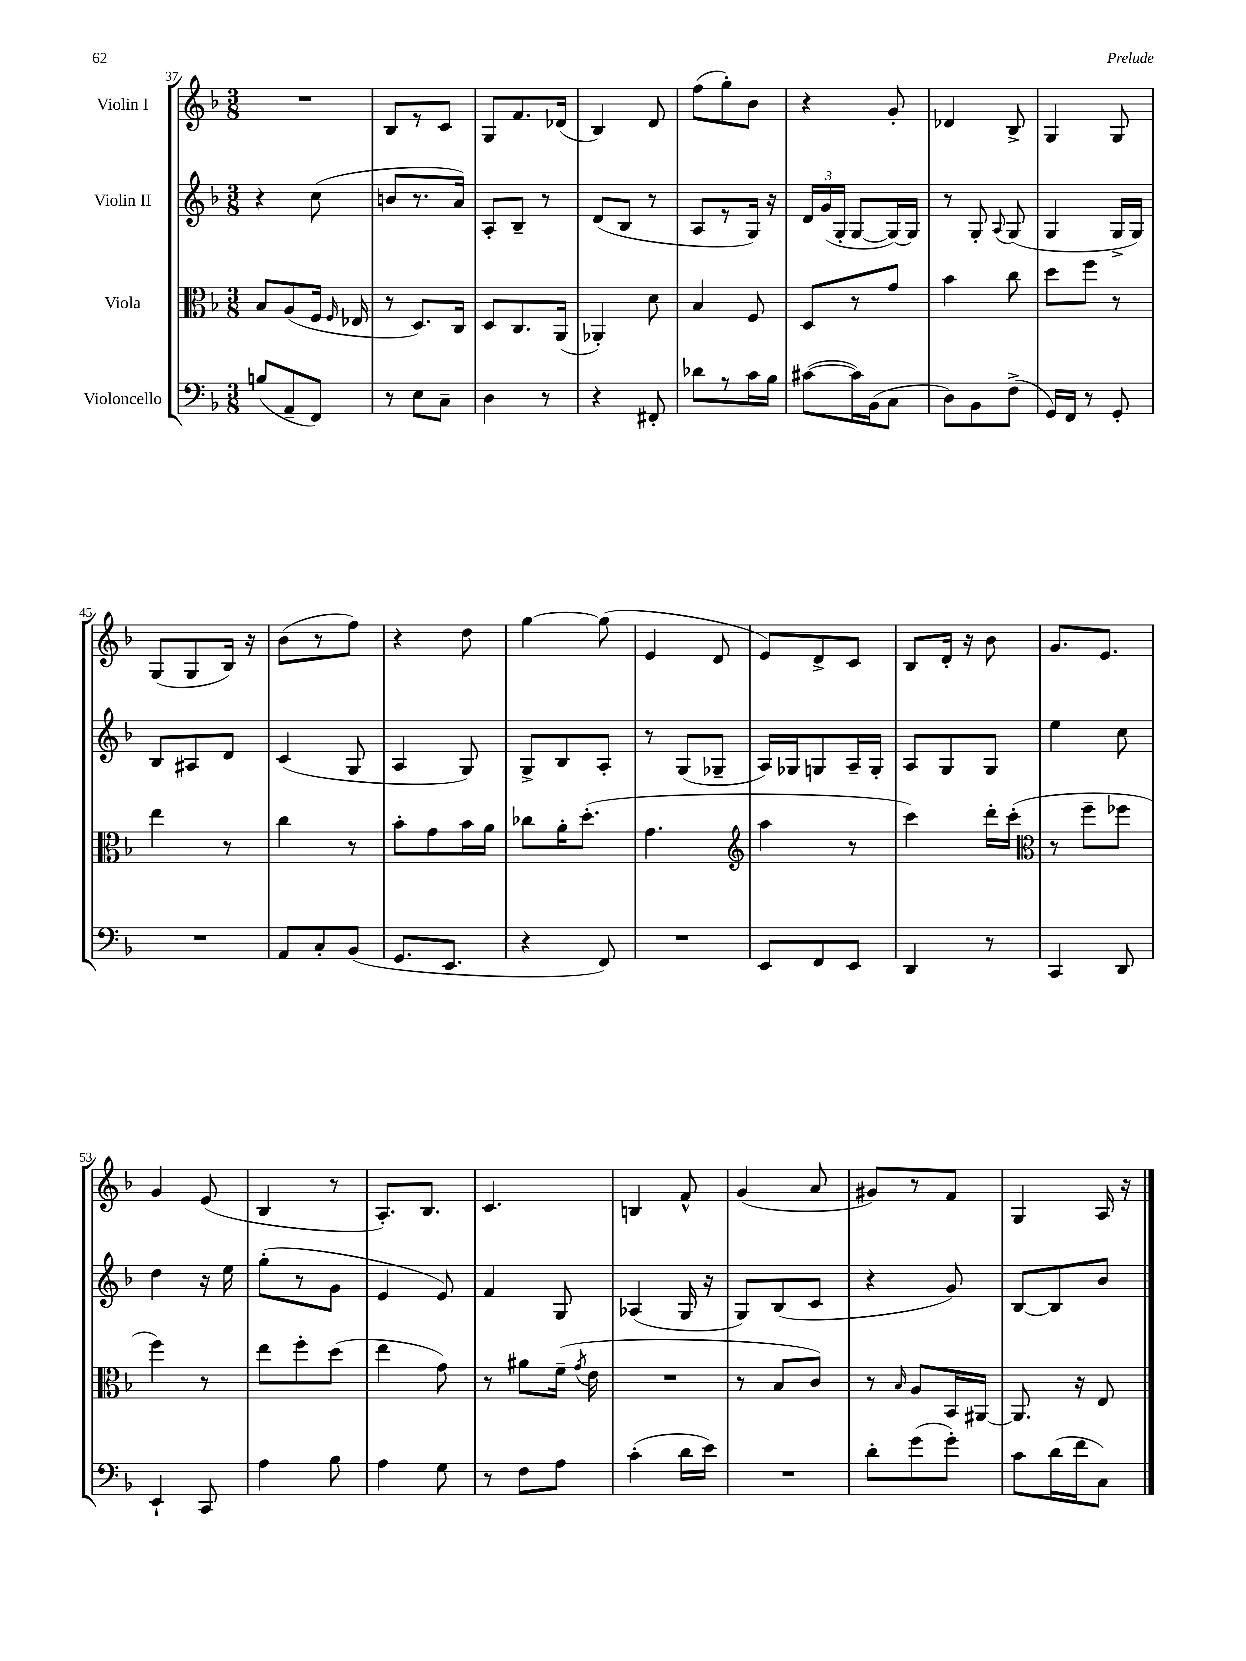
<<
\new StaffGroup <<
\new Staff = "s0" \with { instrumentName = "Violin I" } {
    \clef treble \key f \major \numericTimeSignature \time 3/8
    \autoBeamOff R4. |
    bes8[ r8 c'8] |
    g8[ f'8. des'16]( |
    bes4) d'8 |
    f''8[( g''8-.) bes'8] |
    r4 g'8-. |
    des'4 bes8-> |
    g4 g8 |
    g8[( g8 bes16]) r16 |
    bes'8[( r8 f''8]) |
    r4 d''8 |
    g''4~ g''8( |
    e'4 d'8 |
    e'8[) d'8-> c'8] |
    bes8[ d'16]-. r16 bes'8 |
    g'8.[ e'8.] |
    g'4 e'8( |
    bes4 r8 |
    a8.[-.) bes8.] |
    c'4. |
    b4 f'8-^ |
    g'4( a'8 |
    gis'8[) r8 f'8] |
    g4 a16 r16 \bar "|." |
}
\new Staff = "s1" \with { instrumentName = "Violin II" } {
    \clef treble \key f \major \numericTimeSignature \time 3/8
    \autoBeamOff r4 c''8( |
    b'8[ r8. a'16]) |
    a8[-. bes8]-- r8 |
    d'8[( bes8] r8 |
    a8[ r8 g16]) r16 |
    \tuplet 3/2 { d'16[ g'16( g16]-. } g8[~ g16~) g16] |
    r8 g8-. \appoggiatura { a8 } g8( |
    g4 g16[-> g16]) |
    bes8[ ais8 d'8] |
    c'4( g8 |
    a4 g8) |
    g8[-> bes8 a8]-. |
    r8 g8[( ges8]-- |
    a16[) ges16 g8 a16-- g16]-. |
    a8[ g8 g8] |
    e''4 c''8 |
    d''4 r16 e''16 |
    g''8[-.( r8 g'8] |
    e'4 e'8) |
    f'4 g8 |
    aes4( g16 r16 |
    g8[) bes8( c'8] |
    r4 g'8) |
    bes8[~ bes8 bes'8] \bar "|." |
}
\new Staff = "s2" \with { instrumentName = "Viola" } {
    \clef alto \key f \major \numericTimeSignature \time 3/8
    \autoBeamOff bes8[ a8( f16] \grace { f16 } ees16 |
    r8 d8.[) c16] |
    d8[ c8. a,16]( |
    aes,4-.) d'8 |
    bes4 f8 |
    d8[ r8 g'8] |
    bes'4 c''8 |
    d''8[ f''8] r8 |
    e''4 r8 |
    c''4 r8 |
    bes'8[-. g'8 bes'16 a'16] |
    ces''8[ a'16-. d''8.]-.( |
    g'4. |
    \clef treble a''4 r8 |
    c'''4) d'''16[-. c'''16]-.( |
    \clef alto r8 f''8[-- fes''8] |
    f''4) r8 |
    e''8[ f''8-. d''8]( |
    e''4 g'8) |
    r8 ais'8[ f'16]--( \acciaccatura { g'8 } e'16 |
    R4. |
    r8 bes8[ c'8]) |
    r8 \grace { bes16 } a8[ bes,16 ais,16]~ |
    ais,8. r16 e8 \bar "|." |
}
\new Staff = "s3" \with { instrumentName = "Violoncello" } {
    \clef bass \key f \major \numericTimeSignature \time 3/8
    \autoBeamOff b8[( a,8-- f,8]) |
    r8 e8[ c8]-- |
    d4 r8 |
    r4 fis,8-. |
    des'8[ r8 c'16 bes16] |
    cis'8[~( cis'16) bes,16( c8] |
    d8[) bes,8 f8]->( |
    g,16[) f,16] r8 g,8-. |
    R4. |
    a,8[ c8-. bes,8]( |
    g,8.[ e,8.] |
    r4 f,8) |
    R4. |
    e,8[ f,8 e,8] |
    d,4 r8 |
    c,4 d,8 |
    e,4-! c,8 |
    a4 bes8 |
    a4 g8 |
    r8 f8[ a8] |
    c'4-.( d'16[ e'16]) |
    R4. |
    d'8[-. g'8( g'8]-.) |
    c'8[ d'16( f'16 c8]) \bar "|." |
}
>>
>>
\layout { \context { \Score currentBarNumber = #37 } }
